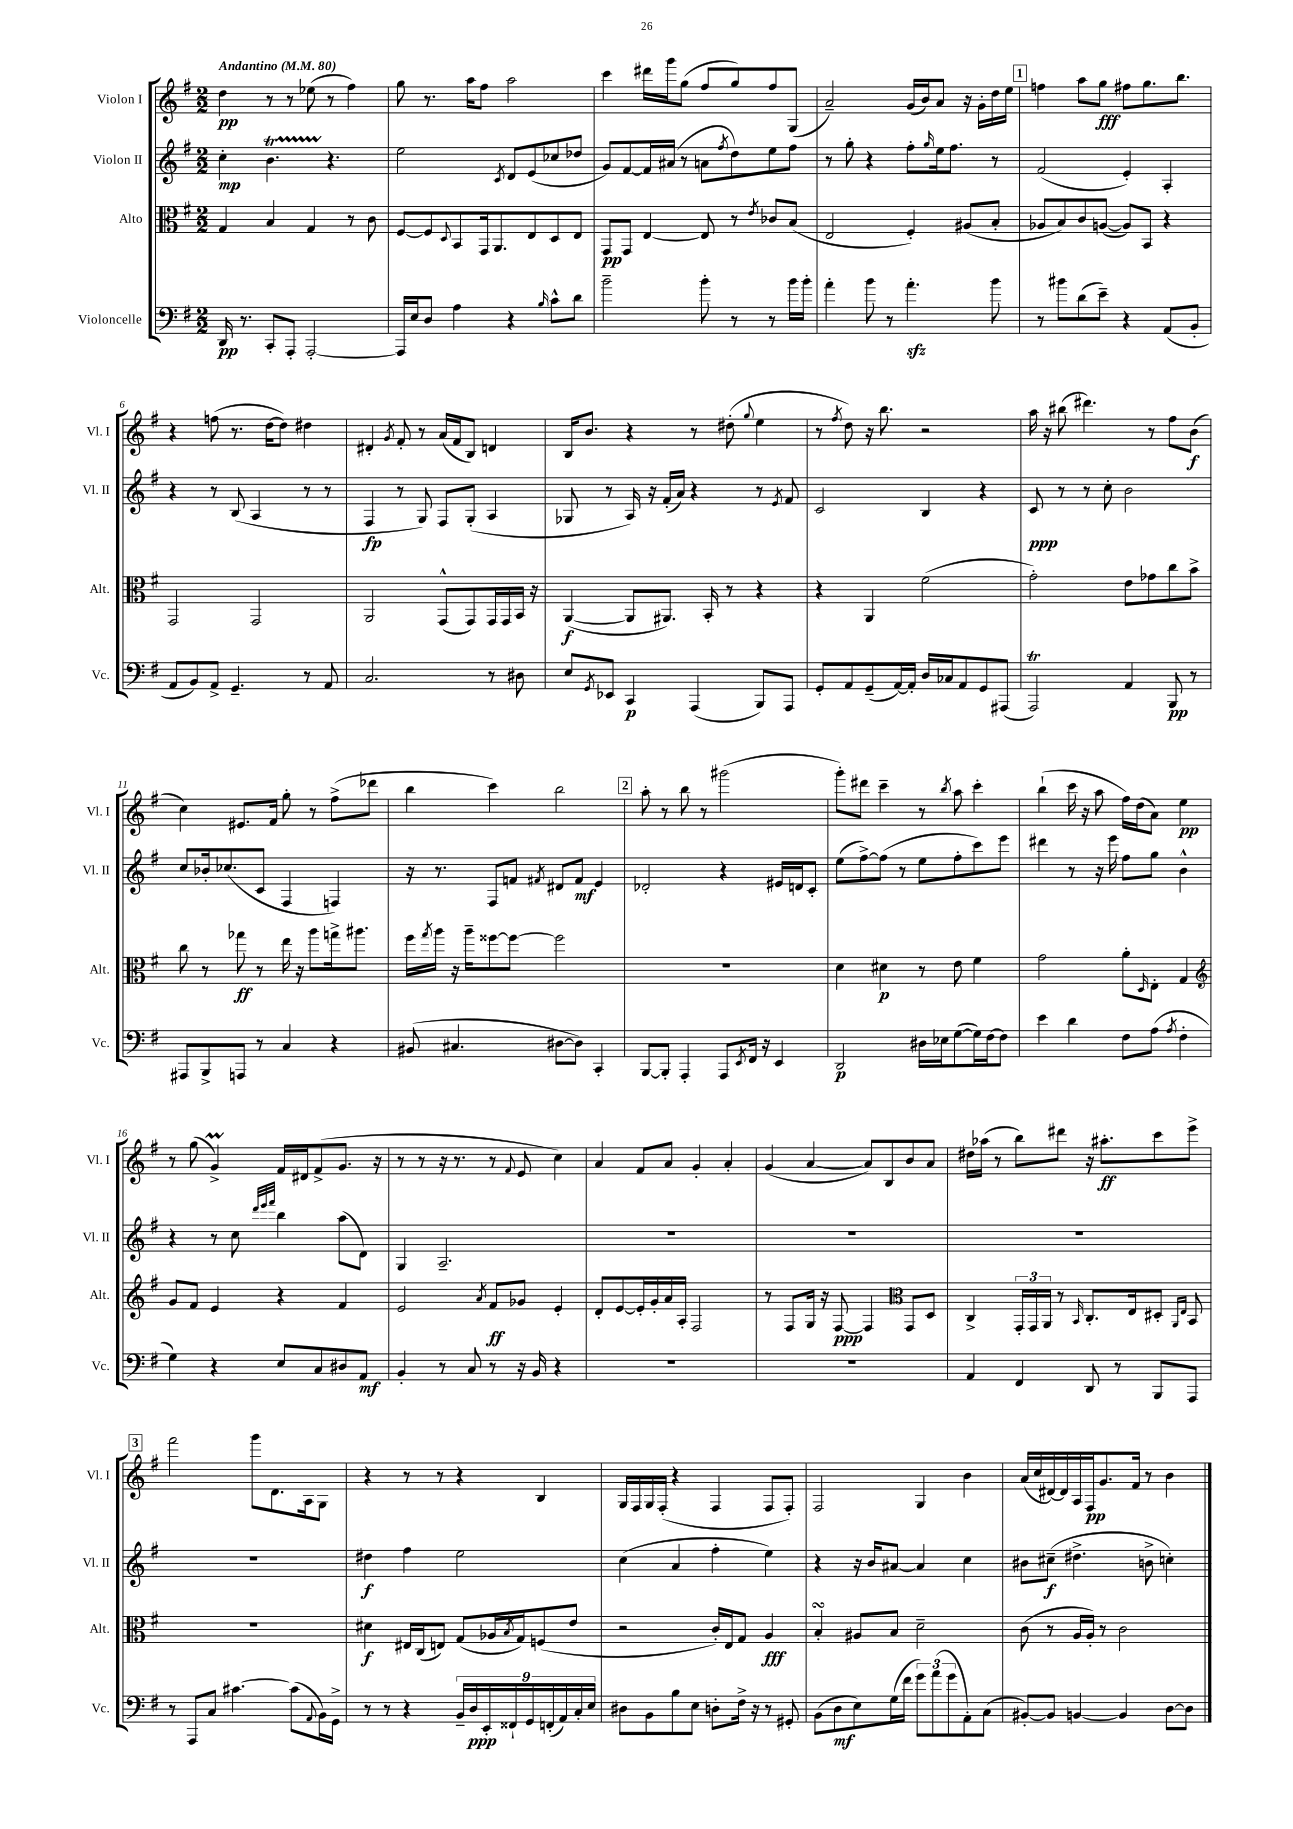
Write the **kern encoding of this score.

**kern	**kern	**kern	**kern
*staff4	*staff3	*staff2	*staff1
*clefF4	*clefC3	*clefG2	*clefG2
*k[f#]	*k[f#]	*k[f#]	*k[f#]
*M2/2	*M2/2	*M2/2	*M2/2
*MM80	*MM80	*MM80	*MM80
16DD	4G	4cc'	4dd
8.r	.	.	.
8CC'	4B	4.b	8r
8AAA'	.	.	8r
[2AAA'	4G	.	(8ee-
.	.	4.r	8r
.	8r	.	4ff#)
.	8c	.	.
=	=	=	=
16AAA]	[8F#	2ee	8gg
16E	.	.	.
8D	8F#]	.	8.r
.	8qqD	.	.
4A	8BB	.	.
.	.	.	16aa
.	16GG	.	8ff#
.	8.AA	.	.
.	.	8qc	.
4r	.	8d	2aa
.	8E	(8e	.
16qqB	.	.	.
8c^^	8D	8cc-	.
8d	8E	8dd-	.
=	=	=	=
2b~	8GG	8g)	4ccc
.	8GG	[8f#	.
.	[4E	16f#]	16ddd#
.	.	(16a#	16ggg
.	.	8r	(8gg
8b'	8E]	8a	8ff#
.	.	8qff#	.
8r	8r	8dd)	8gg)
.	8qe	.	.
8r	8c-	8ee	8ff#
16b	(8B	8ff#	(8G
16b'	.	.	.
=	=	=	=
4a'	2E	8r	2a~)
.	.	8gg'	.
8b	.	4r	.
8r	.	.	.
4.a'	4F#')	8ff#'	(16g
.	.	.	16b)
.	.	16qqgg	.
.	.	16ee	8a
.	.	8.ff#	.
.	(8A#	.	16r
.	.	.	16g'
8b	8B'	8r	16dd
.	.	.	16ee
=	=	=	=
8r	8A-	(2f#	4ff
8b#	8B)	.	.
(8d	8c	.	8aa
8e~)	([8A	.	8gg
4r	8A])	4e')	8ff#
.	8BB	.	8.gg
(8AA	4r	4A'	.
.	.	.	8.bb
8BB'	.	.	.
=	=	=	=
8AA	2GG	4r	4r
8BB)	.	.	.
8AA^	.	8r	(8ff
4.GG~	.	(8B	8.r
.	2GG	4A	.
.	.	.	[16dd
.	.	.	8dd])
8r	.	8r	4dd#
8AA	.	8r	.
=	=	=	=
2.C	2AA	4F#	4d#'
.	.	.	8qg
.	.	8r	8f#'
.	.	8G)	8r
.	(8GG^^	8F#	(16a
.	.	.	16f#
.	8GG)	(8G'	8B)
8r	16GG	4A	4d
.	16GG	.	.
8D#	16BB	.	.
.	16r	.	.
=	=	=	=
8E	([4AA	8G-	16B
.	.	.	8.b
8qGG	.	.	.
8EE-	.	8r	.
4CC	8AA]	16A)	4r
.	.	16r	.
.	8.AA#)	(16f#'	.
.	.	16a)	.
(4AAA	.	4r	8r
.	16BB'	.	.
.	8r	.	(8dd#'
.	.	.	8qqgg
8BBB)	4r	8r	4ee
.	.	8qe	.
8AAA	.	8f#	.
=	=	=	=
8GG'	4r	2c	8r
.	.	.	8qff#
8AA	.	.	8dd)
(8GG~	4AA	.	16r
.	.	.	8.bb
[16AA)	.	.	.
16AA']	.	.	.
16D	(2f#	4B	2r
16C-	.	.	.
8AA	.	.	.
8GG	.	4r	.
(8AAA#	.	.	.
=	=	=	=
2AAA)	2g')	8c	16aa
.	.	.	16r
.	.	8r	(8bb#
.	.	8r	4.ddd#)
.	.	8cc'	.
4AA	8e	2b	.
.	8g-	.	8r
8BBB	8cc	.	8ff#
8r	8b^	.	(8b
=	=	=	=
8AAA#	8cc	8cc	4cc)
8BBB^	8r	16b-'	.
.	.	(8.cc-	.
8AAA	8gg-	.	8.e#
8r	8r	8c	.
.	.	.	16f#
4C	16ee	4F#	8gg'
.	16r	.	.
.	8aa	.	8r
4r	16gg^	4F)	(8ff#^
.	8.aa#	.	.
.	.	.	8ddd-
=	=	=	=
(8BB#	16ff#	16r	4bb
.	8qgg	.	.
.	16aa	8.r	.
4.C#	16r	.	.
.	16aa~	.	.
.	[8ff##	8F#	4ccc)
.	8ff##_	8f	.
.	.	8qf#	.
[8D#	2ff##]	8d#	2bb
8D#])	.	8f#	.
4CC'	.	4e	.
=	=	=	=
[8BBB	1r	2d-'	8aa'
8BBB']	.	.	8r
4AAA'	.	.	8bb
.	.	.	8r
8AAA	.	4r	(2ggg#
8qEE	.	.	.
16FF#	.	.	.
16r	.	.	.
4EE	.	16e#	.
.	.	16d	.
.	.	8c'	.
=	=	=	=
2DD	4d	(8ee	8ggg')
.	.	[8ff#^)	8ddd#
.	4d#	(8ff#]	4ccc~
.	.	8r	.
16D#	8r	8ee	8r
16E-	.	.	.
.	.	.	8qbb
([8G	8e	8ff#'	8aa
16G])	4f#	8ccc)	4ccc'
[16F#	.	.	.
8F#]	.	8eee	.
=	=	=	=
4e	2g	4ddd#	(4bb`
4d	.	8r	16ccc
.	.	.	16r
.	.	16r	8aa
.	.	16eee	.
8F#	8a'	8ff#	16ff#)
.	.	.	(16dd
.	16qqD	.	.
(8A	8E'	8gg	8a)
8qA	.	.	.
4F#'	4G	4b^^	4ee
=	=	=	=
*	*clefG2	*	*
4G)	8g	4r	8r
.	8f#	.	(8gg
4r	4e	8r	4g^)
.	.	8cc	.
.	.	32qqddd	.
.	.	32qqeee	.
.	.	32qqfff#	.
8E	4r	4bb	16f#
.	.	.	16d#
8C	.	.	(8f#^
8D#	4f#	(8aa	8.g
8AA	.	8d)	.
.	.	.	16r
=	=	=	=
4BB'	2e	4G	8r
.	.	.	8r
8r	.	2.A~	16r
.	.	.	8.r
8C	.	.	.
.	8qa	.	.
8r	8f#	.	8r
.	.	.	8qqf#
16r	8g-	.	8e
16BB	.	.	.
4r	4e'	.	4cc)
=	=	=	=
1r	8d'	1r	4a
.	[8e	.	.
.	16e']	.	8f#
.	16g'	.	.
.	16a	.	8a
.	16A'	.	.
.	2F#	.	4g'
.	.	.	4a'
=	=	=	=
1r	8r	1r	(4g
.	8F#	.	.
.	16G	.	[4a
.	16r	.	.
.	[8F#	.	.
.	4F#]	.	8a])
.	.	.	8B
*	*clefC3	*	*
.	8GG	.	8b
.	8D	.	8a
=	=	=	=
4AA	4C^	1r	16dd#
.	.	.	(16aa-
.	.	.	8r
4FF#	24GG'	.	8bb)
.	24GG	.	.
.	24AA	.	.
.	8r	.	8ddd#
.	16qqBB	.	.
8DD	8.C'	.	16r
.	.	.	8.aa#'
8r	.	.	.
.	16E	.	.
8BBB	8D#'	.	8ccc
.	16qqAA	.	.
.	16qqE	.	.
8AAA	8BB	.	8eee^
=	=	=	=
8r	1r	1r	2fff#
8AAA	.	.	.
8C	.	.	.
[4.c#	.	.	.
.	.	.	8ggg
.	.	.	8.d
(8c#]	.	.	.
.	.	.	16A
8qqAA	.	.	.
16BB)	.	.	8G
16GG^	.	.	.
=	=	=	=
8r	4d#	4dd#	4r
8r	.	.	.
4r	16E#	4ff#	8r
.	(16C	.	.
.	8E)	.	8r
18BB~	(8G	2ee	4r
18D	.	.	.
18EE'	.	.	.
.	16A-	.	.
18FF##`	.	.	.
.	8qB	.	.
.	16G)	.	.
18GG	.	.	.
.	(8F	.	4B
(18FF'	.	.	.
18AA)	.	.	.
.	8e	.	.
18C'	.	.	.
18E	.	.	.
=	=	=	=
8D#	2r	(4cc	16G
.	.	.	16F#
8BB	.	.	16G
.	.	.	(16F#'
8B	.	4a	4r
8E	.	.	.
8D'	16c')	4ff#'	4F#
.	16E	.	.
16F#^	8G	.	.
16r	.	.	.
8r	4A	4ee)	8F#
8GG#'	.	.	8F#')
=	=	=	=
(8BB	4B'	4r	2F#
8D	.	.	.
8E)	8A#	16r	.
.	.	16b	.
(16G	8B	[8a#	.
16f#	.	.	.
12g)	2d~	4a#]	4G
(12a	.	.	.
12g	.	.	.
8AA')	.	4cc	4b
(8C	.	.	.
=	=	=	=
[8BB#')	(8c	8b#	(16a
.	.	.	16cc
8BB#]	8r	(8cc#~	[16d#)
.	.	.	16d#]
[4BB	16A	4.dd#^	16A
.	16A')	.	16F#
.	8r	.	8.g
4BB]	2c	.	.
.	.	.	16f#
.	.	8b^	8r
[8D	.	4cc')	4b
8D]	.	.	.
==	==	==	==
*-	*-	*-	*-
